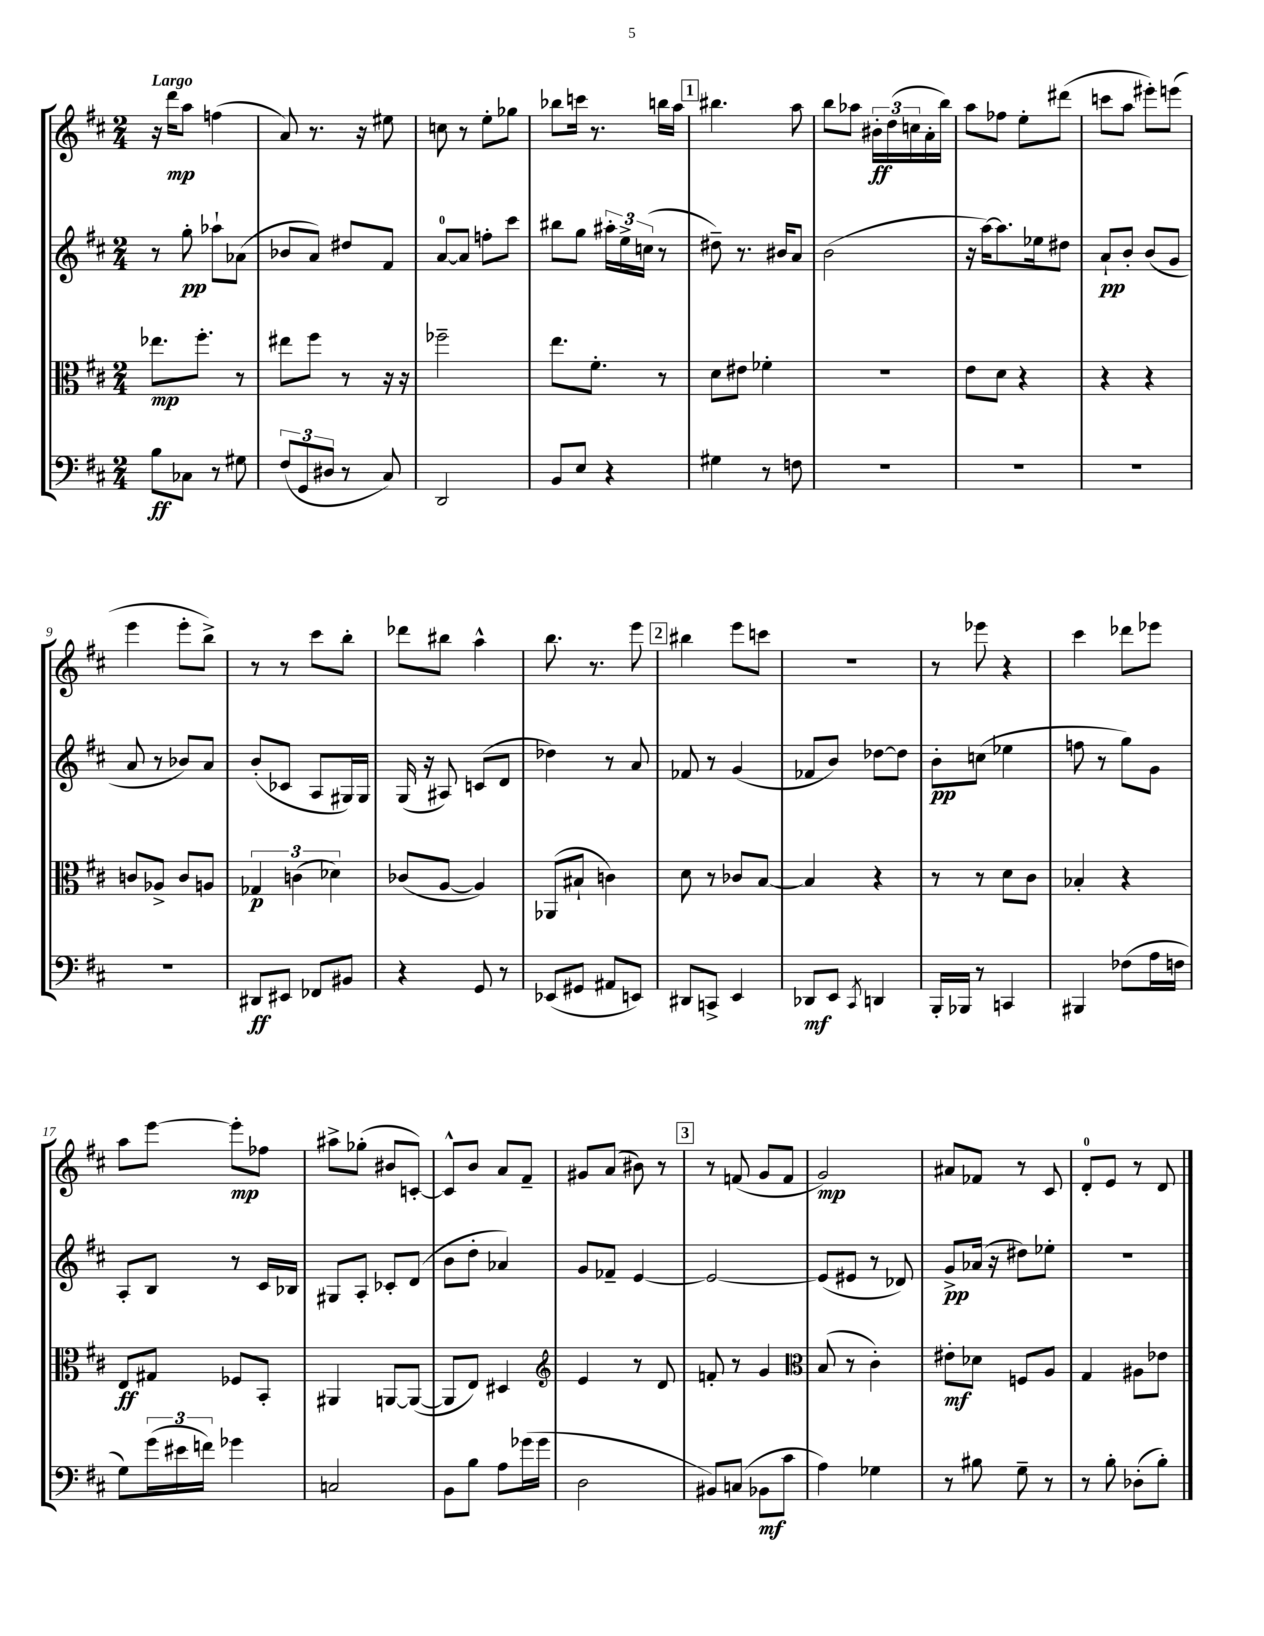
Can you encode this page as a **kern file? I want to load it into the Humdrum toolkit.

**kern	**kern	**kern	**kern
*staff4	*staff3	*staff2	*staff1
*clefF4	*clefC3	*clefG2	*clefG2
*k[f#c#]	*k[f#c#]	*k[f#c#]	*k[f#c#]
*M2/4	*M2/4	*M2/4	*M2/4
8B	8.ee-	8r	16r
.	.	.	16ddd
8C-	.	8gg'	8aa
.	8.ff#'	.	.
8r	.	8aa-`	(4ff
8G#	8r	(8a-	.
=	=	=	=
(12F#	8ee#	8b-	8a)
12GG	.	.	.
.	8ff#	8a)	8.r
12D#	.	.	.
8r	8r	8dd#	.
.	.	.	16r
8C#)	16r	8f#	8ee#
.	16r	.	.
=	=	=	=
2DD	2ff-~	[8a	8cc
.	.	8a]	8r
.	.	8ff'	8ee'
.	.	8ccc#	8gg-
=	=	=	=
8BB	8.ee	8bb#	8bb-
8E	.	8gg	16ccc
.	8.f#'	.	8.r
4r	.	24aa#'	.
.	.	24ee^	.
.	.	(24cc	.
.	8r	8r	16bb
.	.	.	16aa
=	=	=	=
4G#	8d	8dd#~)	4.bb#
.	8e#	8.r	.
8r	4f-'	.	.
.	.	16b#	.
8F	.	8a	8aa
=	=	=	=
2r	2r	(2b	8bb
.	.	.	8aa-
.	.	.	24b#'
.	.	.	(24dd
.	.	.	24cc
.	.	.	16a'
.	.	.	16bb)
=	=	=	=
2r	8e	16r	8aa
.	.	[16aa)	.
.	8d	8.aa]	8ff-
.	4r	.	8ee'
.	.	16ee-	.
.	.	8dd#	(8ddd#
=	=	=	=
2r	4r	8a`	8ccc
.	.	8b'	8aa
.	4r	(8b	8eee#')
.	.	8g	(8eee
=	=	=	=
2r	8c	8a	4eee
.	8A-^	8r	.
.	8c	8b-)	8eee'
.	8A	8a	8bb^)
=	=	=	=
8DD#	6G-	(8b'	8r
8EE#	.	8c-	8r
.	(6c	.	.
8FF-	.	8A	8ccc#
.	6d-)	.	.
8BB#	.	16G#)	8bb'
.	.	16G#	.
=	=	=	=
4r	(8c-	(16G	8ddd-
.	.	16r	.
.	[8A	8A#)	8bb#
8GG	4A])	(8c	4aa^^
8r	.	8d	.
=	=	=	=
(8EE-	(8AA-	4dd-)	8.bb
8GG#	8B#`	.	.
.	.	.	8.r
8AA#	4c)	8r	.
8EE)	.	8a	8eee
=	=	=	=
8DD#	8d	8f-	4bb#
8CC^	8r	8r	.
4EE	8c-	(4g	8eee
.	[8B	.	8ccc
=	=	=	=
8DD-	4B]	8f-	2r
8EE	.	8b)	.
8qCC#	.	.	.
4DD	4r	[8dd-	.
.	.	8dd-]	.
=	=	=	=
16BBB'	8r	8b'	8r
16BBB-	.	.	.
8r	8r	(8cc	8eee-
4CC	8d	4ee-	4r
.	8c#	.	.
=	=	=	=
4BBB#	4B-'	8ff	4ccc#
.	.	8r	.
(8F-	4r	8gg)	8ddd-
16A	.	8g	8eee-
16F	.	.	.
=	=	=	=
8G)	8E	8A'	8aa
(24g	8G#	8B	[8eee
24e#	.	.	.
24f)	.	.	.
4g-	8F-	8r	8eee']
.	8BB'	16c#	8ff-
.	.	16B-	.
=	=	=	=
2C	4AA#	8G#	8aa#^
.	.	8A'	(8gg-'
.	[8AA	8c-'	8b#
.	(8AA_	(8d	[8c')
=	=	=	=
8BB	8AA]	8b	8c^^]
8B	8E)	8dd'	8b
8A	4D#	4a-)	8a
(16g-	.	.	8f#~
16g-	.	.	.
=	=	=	=
*	*clefG2	*	*
2D	4e	8g	8g#
.	.	8f-~	(8a
.	8r	[4e	8b#)
.	8d	.	8r
=	=	=	=
8BB#)	8f'	2e_	8r
(8C	8r	.	(8f
8BB-	4g	.	8g
8c#	.	.	8f
=	=	=	=
*	*clefC3	*	*
4A)	(8B	(8e]	2g)
.	8r	8e#	.
4G-	4c#')	8r	.
.	.	8d-)	.
=	=	=	=
8r	8e#'	8g^	8a#
8B#	8d-	(16a-	8f-
.	.	16r	.
8G~	8F	8dd#)	8r
8r	8A	8ee-'	8c#
=	=	=	=
8r	4G	2r	8d'
8B'	.	.	8e
(8D-'	8A#	.	8r
8B')	8e-	.	8d
==	==	==	==
*-	*-	*-	*-
